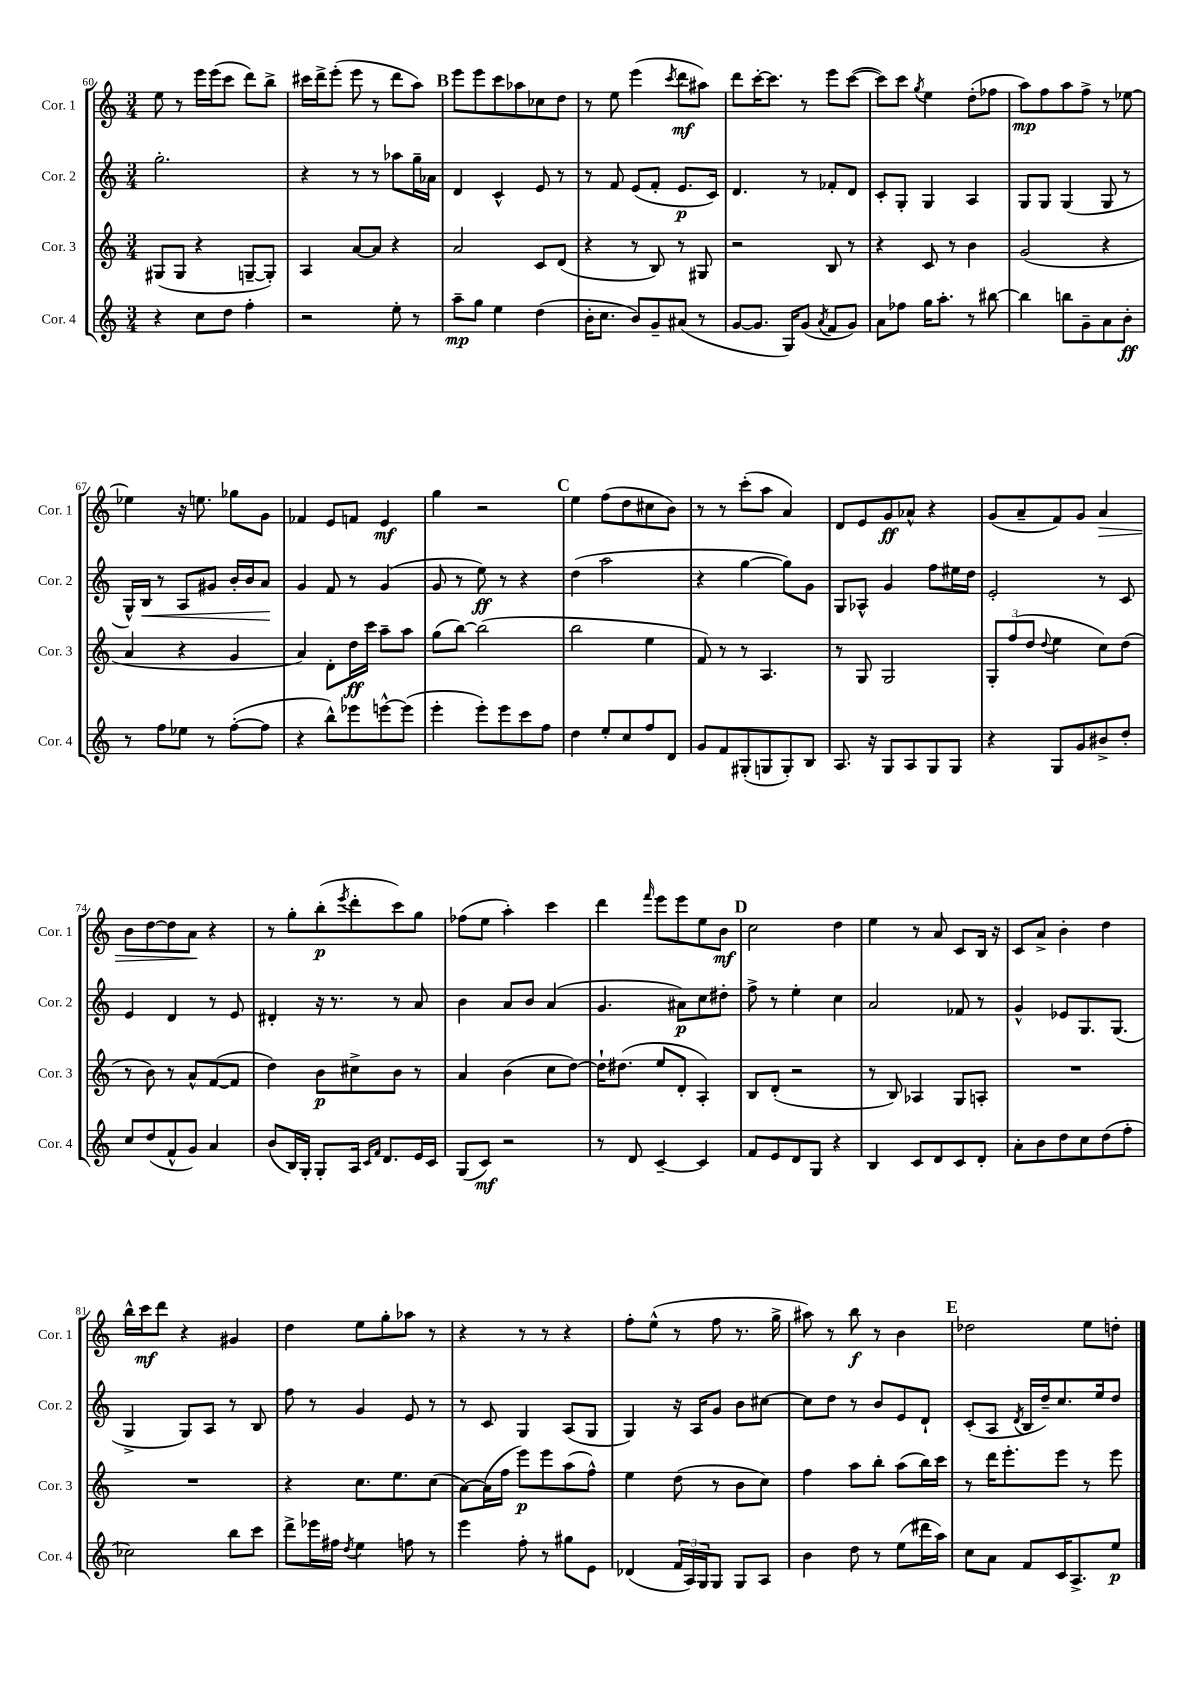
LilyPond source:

<<
\new StaffGroup <<
\new Staff = "s0" \with { instrumentName = "Cor. 1" shortInstrumentName = "Cor. 1" } {
    \clef treble \key c \major \numericTimeSignature \time 3/4
    e''8 r8 e'''16 e'''16( c'''8 d'''8) b''8-> |
    cis'''16 d'''16-> e'''8-.( e'''8 r8 d'''8 a''8) |
    \mark \markup { \bold "B" } e'''8 e'''8 c'''8 aes''8 ces''8 d''8 |
    r8 e''8 e'''4( \acciaccatura { c'''8 } d'''8\mf ais''8) |
    d'''8 c'''16~-. c'''8. r8 e'''8 c'''8~( |
    c'''8) c'''8 \acciaccatura { g''8 } e''4 d''8-.( fes''8 |
    a''8\mp) f''8 a''8 f''8-> r8 ees''8~ |
    ees''4 r16 e''8. ges''8 g'8 |
    fes'4 e'8 f'8 e'4\mf |
    g''4 r2 |
    \mark \markup { \bold "C" } e''4 f''8( d''8 cis''8 b'8) |
    r8 r8 c'''8-.( a''8 a'4) |
    d'8 e'8 g'8\ff aes'8-^ r4 |
    g'8( a'8-- f'8) g'8 a'4\> |
    b'8 d''8~ d''8 a'8\! r4 |
    r8 g''8-. b''8-.\p( \acciaccatura { e'''8 } d'''8-. c'''8) g''8 |
    fes''8( e''8 a''4-.) c'''4 |
    d'''4 \grace { f'''16 } e'''8 e'''8 e''8 b'8\mf |
    \mark \markup { \bold "D" } c''2 d''4 |
    e''4 r8 a'8 c'8 b16 r16 |
    c'8 a'8-> b'4-. d''4 |
    b''16-^ c'''16\mf d'''8 r4 gis'4 |
    d''4 e''8 g''8-. aes''8 r8 |
    r4 r8 r8 r4 |
    f''8-. e''8-^( r8 f''8 r8. g''16-> |
    ais''8) r8 b''8\f r8 b'4 |
    \mark \markup { \bold "E" } des''2 e''8 d''8-. \bar "|." |
}
\new Staff = "s1" \with { instrumentName = "Cor. 2" shortInstrumentName = "Cor. 2" } {
    \clef treble \key c \major \numericTimeSignature \time 3/4
    g''2.-. |
    r4 r8 r8 aes''8 g''16-- aes'16 |
    \mark \markup { \bold "B" } d'4 c'4-^ e'8 r8 |
    r8 f'8 e'8( f'8-. e'8.\p c'16) |
    d'4. r8 fes'8-. d'8 |
    c'8-. g8-. g4 a4 |
    g8 g8 g4( g8 r8 |
    g16-^) b16\< r8 a8 gis'8 b'16-. b'16 a'8\! |
    g'4 f'8 r8 g'4( |
    g'8 r8 e''8\ff) r8 r4 |
    \mark \markup { \bold "C" } d''4( a''2 |
    r4 g''4~ g''8) g'8 |
    g8 aes8-^ g'4 f''8 eis''16 d''16 |
    e'2-. r8 c'8 |
    e'4 d'4 r8 e'8 |
    dis'4-. r16 r8. r8 a'8 |
    b'4 a'8 b'8 a'4( |
    g'4. ais'8\p) c''8 dis''8-. |
    \mark \markup { \bold "D" } f''8-> r8 e''4-. c''4 |
    a'2 fes'8 r8 |
    g'4-^ ees'8 g8. g8.( |
    g4-> g8) a8 r8 b8 |
    f''8 r8 g'4 e'8 r8 |
    r8 c'8 g4 a8( g8 |
    g4) r16 a16 g'8 b'8 cis''8~ |
    cis''8 d''8 r8 b'8 e'8 d'8-! |
    \mark \markup { \bold "E" } c'8-.( a8 \acciaccatura { d'8 } b16 d''16--) c''8. e''16 d''8 \bar "|." |
}
\new Staff = "s2" \with { instrumentName = "Cor. 3" shortInstrumentName = "Cor. 3" } {
    \clef treble \key c \major \numericTimeSignature \time 3/4
    gis8( gis8 r4 g8~-- g8-.) |
    a4 a'8~ a'8 r4 |
    \mark \markup { \bold "B" } a'2 c'8 d'8( |
    r4 r8 b8) r8 gis8 |
    r2 b8 r8 |
    r4 c'8 r8 b'4 |
    g'2( r4 |
    a'4 r4 g'4 |
    a'4) d'8-. d''16\ff c'''16 a''8-- a''8 |
    g''8( b''8~) b''2( |
    \mark \markup { \bold "C" } b''2 e''4 |
    f'8) r8 r8 a4. |
    r8 g8 g2 |
    \tuplet 3/2 { g8-. f''8( d''8 } \appoggiatura { d''8 } e''4 c''8) d''8( |
    r8 b'8) r8 a'8-^ f'8~( f'8 |
    d''4) b'8\p cis''8-> b'8 r8 |
    a'4 b'4( c''8 d''8~) |
    d''16-! dis''8.( e''8 d'8-. a4-.) |
    \mark \markup { \bold "D" } b8 d'8-.( r2 |
    r8 b8) aes4 g8 a8-. |
    R2. |
    R2. |
    r4 c''8. e''8. c''8( |
    a'8~) a'16( f''16 e'''8\p) e'''8 a''8( f''8-^) |
    e''4 d''8( r8 b'8 c''8) |
    f''4 a''8 b''8-. a''8( b''16) c'''16 |
    \mark \markup { \bold "E" } r8 d'''16 e'''8.-. e'''8 r8 e'''8 \bar "|." |
}
\new Staff = "s3" \with { instrumentName = "Cor. 4" shortInstrumentName = "Cor. 4" } {
    \clef treble \key c \major \numericTimeSignature \time 3/4
    r4 c''8 d''8 f''4-. |
    r2 e''8-. r8 |
    \mark \markup { \bold "B" } a''8--\mp g''8 e''4 d''4( |
    b'16-. c''8. b'8) g'8-- ais'8( r8 |
    g'8~ g'8. g16) g'8( \acciaccatura { a'8 } f'8 g'8) |
    a'8 fes''8 g''16 a''8.-. r8 bis''8~ |
    bis''4 b''8 g'8-- a'8 b'8-.\ff |
    r8 f''8 ees''8 r8 f''8~-.( f''8 |
    r4 b''8-^) ees'''8 e'''8~-^ e'''8( |
    e'''4-. e'''8-.) e'''8 c'''8 f''8 |
    \mark \markup { \bold "C" } d''4 e''8-. c''8 f''8 d'8 |
    g'8 f'8 gis8-.( g8 g8-.) b8 |
    a8. r16 g8 a8 g8 g8 |
    r4 g8 g'8 bis'8-> d''8-. |
    c''8 d''8( f'8-^ g'8) a'4 |
    b'8( b16) g16-. g8-. a16 \grace { c'16 f'16 } d'8. e'16 c'16 |
    g8( c'8\mf) r2 |
    r8 d'8 c'4~-- c'4 |
    \mark \markup { \bold "D" } f'8 e'8 d'8 g8 r4 |
    b4 c'8 d'8 c'8 d'8-. |
    a'8-. b'8 d''8 c''8 d''8( f''8-. |
    ces''2) b''8 c'''8 |
    d'''8-> ees'''16 fis''16 \acciaccatura { d''8 } e''4 f''8 r8 |
    e'''4 f''8-. r8 gis''8 e'8 |
    des'4( \tuplet 3/2 { f'16 a16) g16 } g8 g8 a8 |
    b'4 d''8 r8 e''8( dis'''16 a''16) |
    \mark \markup { \bold "E" } c''8 a'8 f'8 c'16 a8.-> e''8\p \bar "|." |
}
>>
>>
\layout { \context { \Score currentBarNumber = #60 } }
